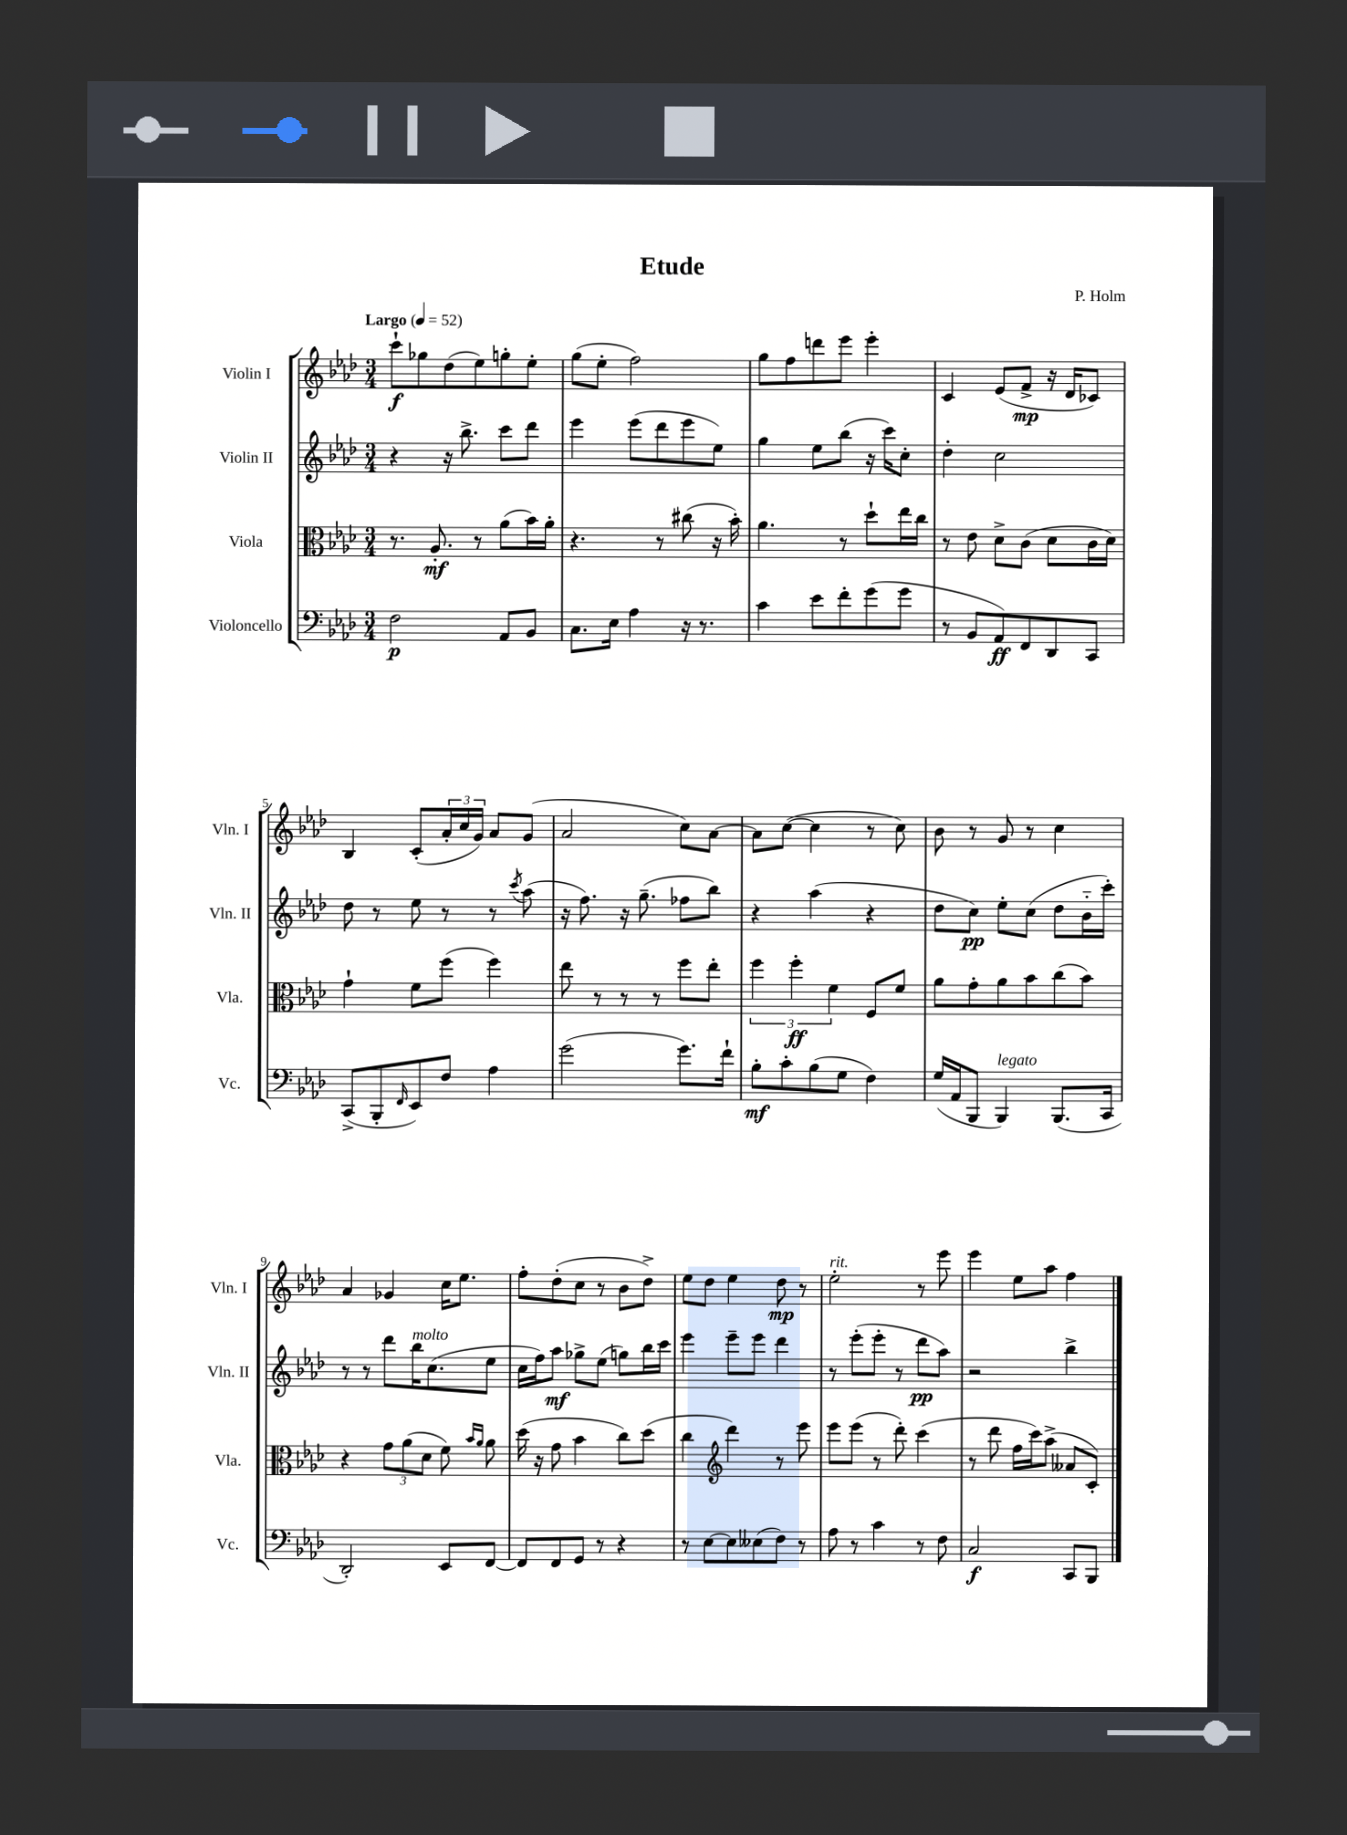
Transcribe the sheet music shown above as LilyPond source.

\header { title = "Etude" composer = "P. Holm" }
<<
\new StaffGroup <<
\new Staff = "s0" \with { instrumentName = "Violin I" shortInstrumentName = "Vln. I" } {
    \clef treble \key aes \major \numericTimeSignature \time 3/4 \tempo "Largo" 4 = 52
    c'''8-!\f ges''8 des''8( ees''8) g''8-. ees''8-. |
    g''8( ees''8-. f''2) |
    g''8 f''8 d'''8 ees'''8 ees'''4-. |
    c'4 ees'8( f'8->\mp r16 des'16 ces'8) |
    bes4 c'8-.( \tuplet 3/2 { aes'16-. c''16 g'16) } aes'8 g'8( |
    aes'2 c''8) aes'8~ |
    aes'8 c''8~( c''4 r8 c''8) |
    bes'8 r8 g'8 r8 c''4 |
    aes'4 ges'4 c''16 ees''8. |
    f''8-. des''8-.( c''8 r8 bes'8 des''8->) |
    ees''8 des''8 ees''4 des''8\mp r8 |
    ees''2-.^\markup { \italic "rit." } r8 ees'''8 |
    ees'''4 ees''8 aes''8 f''4 \bar "|." |
}
\new Staff = "s1" \with { instrumentName = "Violin II" shortInstrumentName = "Vln. II" } {
    \clef treble \key aes \major \numericTimeSignature \time 3/4
    r4 r16 bes''8.-> c'''8 des'''8 |
    ees'''4 ees'''8( des'''8 ees'''8 ees''8) |
    g''4 ees''8 bes''8( r16 c'''16) c''8-. |
    des''4-. c''2 |
    des''8 r8 ees''8 r8 r8 \acciaccatura { c'''8 } aes''8( |
    r16 f''8.) r16 g''8.--( fes''8 bes''8) |
    r4 aes''4( r4 |
    des''8 c''8\pp) ees''8-. c''8( des''8 bes'16-_ c'''16-.) |
    r8 r8 des'''8 bes''16^\markup { \italic "molto" } c''8.( ees''8 |
    c''16 f''16) aes''8\mf ges''8-> ees''8( g''8) bes''16 c'''16 |
    ees'''4 ees'''8-- ees'''8 des'''4 |
    r8 ees'''8-.( ees'''8-. r8 des'''8\pp aes''8) |
    r2 bes''4-> \bar "|." |
}
\new Staff = "s2" \with { instrumentName = "Viola" shortInstrumentName = "Vla." } {
    \clef alto \key aes \major \numericTimeSignature \time 3/4
    r8. aes8.-.\mf r8 aes'8( bes'16) aes'16-. |
    r4. r8 cis''8( r16 bes'16-.) |
    aes'4. r8 des''8-! ees''16 c''16 |
    r8 ees'8 des'8-> c'8( des'8 c'16 des'16) |
    g'4-! f'8 f''8( f''4) |
    ees''8 r8 r8 r8 f''8 ees''8-. |
    \tuplet 3/2 { f''4 f''4-.\ff f'4 } f8 f'8 |
    aes'8 g'8-. aes'8 bes'8 c''8( bes'8) |
    r4 \tuplet 3/2 { g'8 aes'8( des'8 } f'8) \grace { bes'16 aes'16 } aes'8 |
    des''16( r16 g'8 bes'4 c''8) des''8( |
    c''4 \clef treble des'''4) r8 ees'''8 |
    ees'''8 ees'''8( r8 des'''8-.) c'''4( |
    r8 des'''8 f''16 c'''16) aes''8->( aeses'8 c'8-.) \bar "|." |
}
\new Staff = "s3" \with { instrumentName = "Violoncello" shortInstrumentName = "Vc." } {
    \clef bass \key aes \major \numericTimeSignature \time 3/4
    f2\p aes,8 bes,8 |
    c8. ees16 aes4 r16 r8. |
    c'4 ees'8 f'8-. g'8( g'8 |
    r8 bes,8 aes,8\ff) f,8 des,8 c,8 |
    c,8->( bes,,8-. \grace { f,16 } ees,8) f8 aes4 |
    g'2( g'8.) f'16-! |
    bes8-.\mf c'8-. bes8( g8 f4) |
    g16( aes,16 bes,,8 bes,,4^\markup { \italic "legato" }) bes,,8.( c,16 |
    des,2-.) ees,8 f,8~ |
    f,8 f,8 g,8 r8 r4 |
    r8 ees8~ ees8 eeses8( f8) r8 |
    aes8 r8 c'4 r8 f8 |
    c2\f c,8 bes,,8 \bar "|." |
}
>>
>>
